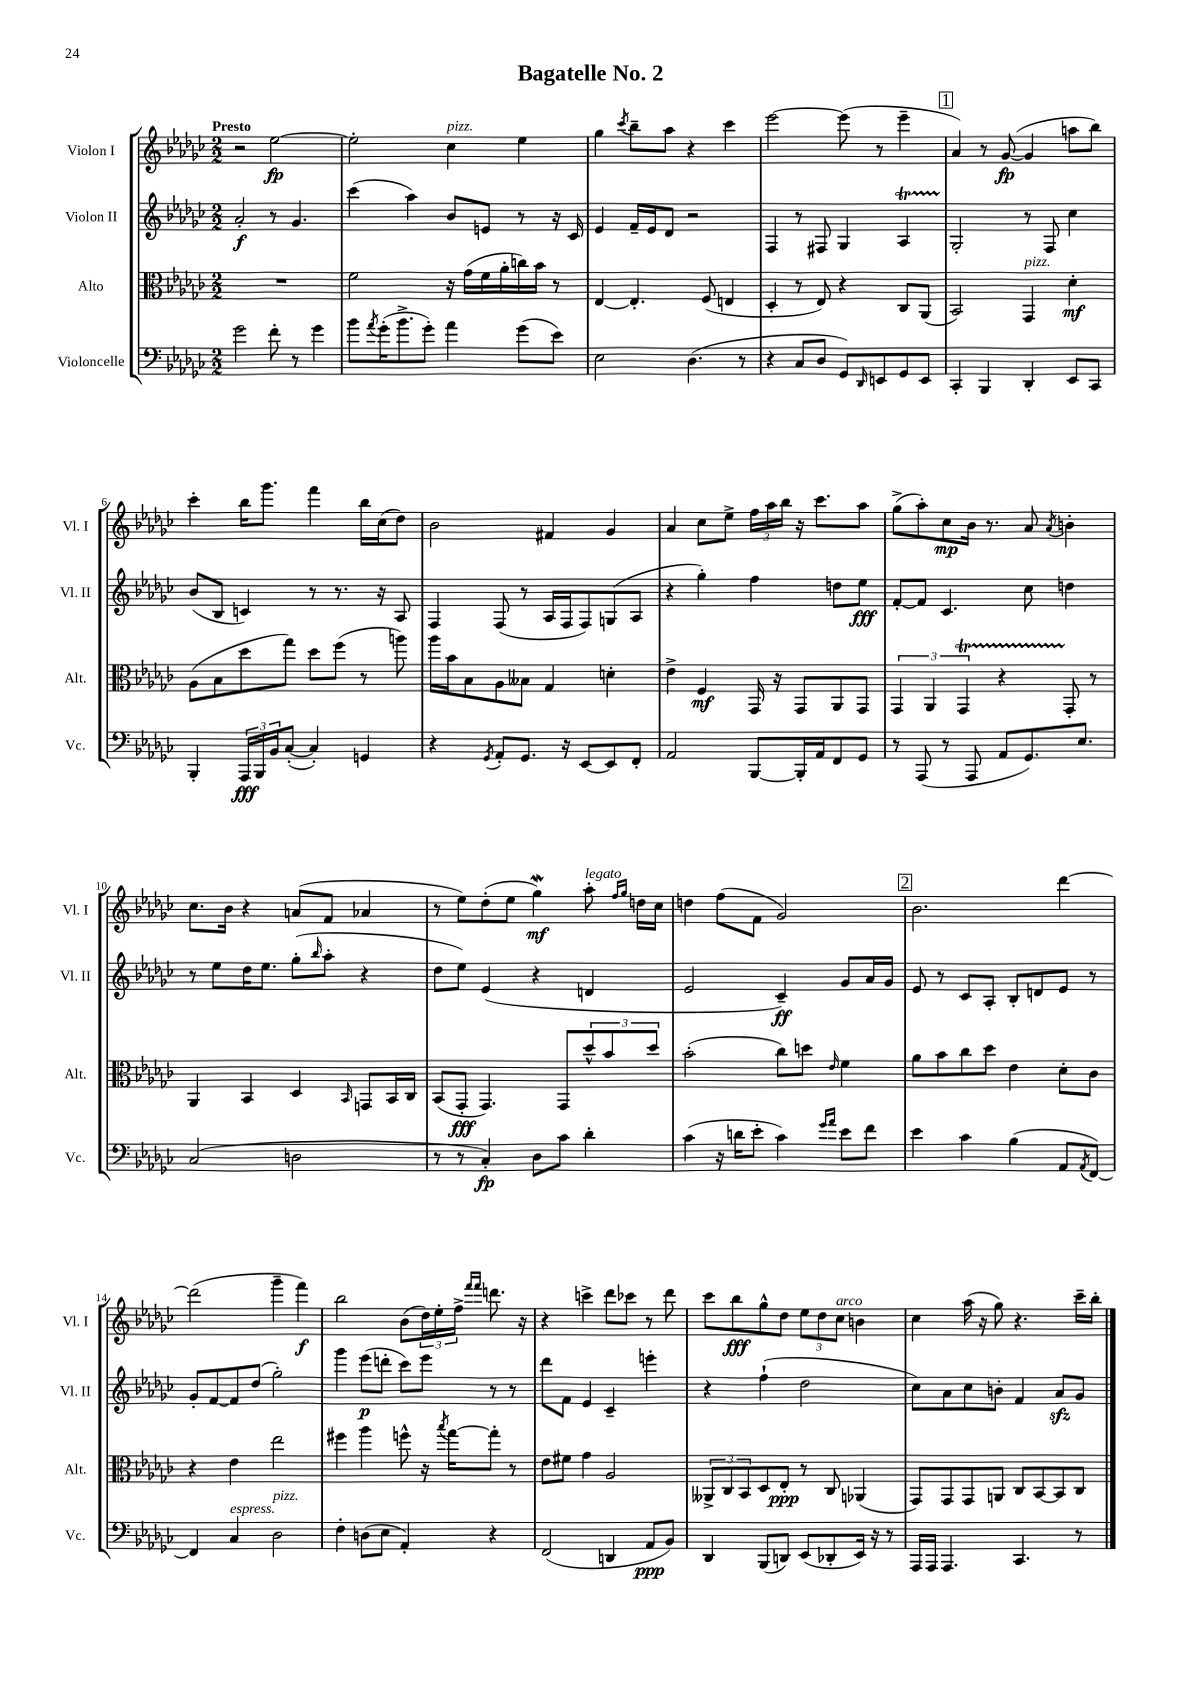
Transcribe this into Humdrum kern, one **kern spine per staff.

**kern	**dynam	**kern	**dynam	**kern	**dynam	**kern	**dynam
*part4	*part4	*part3	*part3	*part2	*part2	*part1	*part1
*staff4	*staff4	*staff3	*staff3	*staff2	*staff2	*staff1	*staff1
*I"Violoncelle	*	*I"Alto	*	*I"Violon II	*	*I"Violon I	*
*I'Vc.	*	*I'Alt.	*	*I'Vl. II	*	*I'Vl. I	*
*clefF4	*	*clefC3	*	*clefG2	*	*clefG2	*
*k[b-e-a-d-g-c-]	*	*k[b-e-a-d-g-c-]	*	*k[b-e-a-d-g-c-]	*	*k[b-e-a-d-g-c-]	*
*M2/2	*	*M2/2	*	*M2/2	*	*M2/2	*
=1	=1	=1	=1	=1	=1	=1	=1
!	!	!	!	!	!	!LO:TX:a:B:t=Presto	!
2g-\	.	1r	.	2a-'/	f	2r	.
8f'\	.	.	.	8r	.	[2ee-\	fp
8r	.	.	.	4.g-/	.	.	.
4g-\	.	.	.	.	.	.	.
=2	=2	=2	=2	=2	=2	=2	=2
8b-\L	.	2f\	.	(4ccc-\	.	2ee-'\]	.
8qa-/	.	.	.	.	.	.	.
(16g-'\K	.	.	.	.	.	.	.
8.b-^\	.	.	.	.	.	.	.
.	.	.	.	4aa-\)	.	.	.
8g-'\J)	.	.	.	.	.	.	.
!	!	!	!	!	!	!LO:TX:a:i:t=pizz.	!
4a-\	.	16r	.	8b-/L	.	4cc-\	.
.	.	(16g-\LL	.	.	.	.	.
.	.	16f\	.	8en/J	.	.	.
.	.	16a-'\	.	.	.	.	.
(8g-\L	.	16ccn\)	.	8r	.	4ee-\	.
.	.	16b-\JJ	.	.	.	.	.
8e-\J)	.	8r	.	16r	.	.	.
.	.	.	.	16c-/	.	.	.
=3	=3	=3	=3	=3	=3	=3	=3
2E-\	.	[4E-/	.	4e-/	.	4gg-\	.
.	.	.	.	.	.	8qccc-/	.
.	.	4.E-'/]	.	16f~/LL	.	8bb-~\L	.
.	.	.	.	16e-/J	.	.	.
.	.	.	.	8d-/J	.	8aa-\J	.
(4.D-\	.	.	.	2r	.	4r	.
.	.	(8F/	.	.	.	.	.
.	.	4En/	.	.	.	4ccc-\	.
8r	.	.	.	.	.	.	.
=4	=4	=4	=4	=4	=4	=4	=4
4r	.	4D-'/	.	4F/	.	[2eee-\	.
8C-/L	.	8r	.	8r	.	.	.
8D-/J	.	8E-/)	.	8F#X/	.	.	.
8GG-/L)	.	4r	.	4G-/	.	(8eee-\]	.
16qqDD-/	.	.	.	.	.	.	.
8EEn/	.	.	.	.	.	8r	.
8GG-/	.	8C-/L	.	4A-T/	.	4eee-~\	.
8EE/J	.	(8AA-/J	.	.	.	.	.
!!LO:REH:place=s1:t=1
=5	=5	=5	=5	=5	=5	=5	=5
4CC-'/	.	2BB-/)	.	2G-'/	.	4a-/)	.
4BBB-/	.	.	.	.	.	8r	.
.	.	.	.	.	.	([8g-/	fp
!	!	!LO:TX:a:i:t=pizz.	!	!	!	!	!
4DD-'/	.	4GG-/	.	8r	.	4g-/]	.
.	.	.	.	8F/	.	.	.
8EE-/L	.	4d-'\	mf	4cc-\	.	8aan\L	.
8CC-/J	.	.	.	.	.	8bb-\J)	.
!!LO:LB:g=z
=6	=6	=6	=6	=6	=6	=6	=6
4BBB-'/	.	(8A-\L	.	(8b-/L	.	4ccc-'\	.
.	.	8B-\	.	8B-/J	.	.	.
24AAA-/LL	fff	8dd-\	.	4cn/)	.	16bb-\KL	.
24BBB-/	.	.	.	.	.	.	.
.	.	.	.	.	.	8.ggg-\J	.
24BB-/J	.	.	.	.	.	.	.
([8C-'/J	.	8gg-\J)	.	.	.	.	.
4C-'/])	.	8dd-\L	.	8r	.	4fff\	.
.	.	(8ff\J	.	8.r	.	.	.
4GGn/	.	8r	.	.	.	16bb-\LL	.
.	.	.	.	16r	.	(16cc-\J	.
.	.	8aan\)	.	8A-/	.	8dd-\J)	.
=7	=7	=7	=7	=7	=7	=7	=7
4r	.	16aa-\LL	.	4F/	.	2b-\	.
.	.	16b-\J	.	.	.	.	.
.	.	8B-\	.	.	.	.	.
8qGG-/	.	.	.	.	.	.	.
8AA-'/L	.	8A-\	.	(8F/	.	.	.
8.GG-/J	.	8B--X\J	.	8r	.	.	.
.	.	4G-/	.	16A-/LL	.	4f#X/	.
16r	.	.	.	16F/J	.	.	.
[8EE-/L	.	.	.	8F/)	.	.	.
8EE-/]	.	4dn'\	.	(8Gn/	.	4g-/	.
8FF'/J	.	.	.	8A-/J	.	.	.
=8	=8	=8	=8	=8	=8	=8	=8
2AA-/	.	4e-^\	.	4r	.	4a-/	.
.	.	4F/	mf	4gg-'\)	.	8cc-\L	.
.	.	.	.	.	.	8ee-^\J	.
[8BBB-/L	.	16GG-/	.	4ff\	.	24ff\LL	.
.	.	.	.	.	.	24aa-\	.
.	.	16r	.	.	.	.	.
.	.	.	.	.	.	24bb-\JJ	.
16BBB-'/L]	.	8GG-/L	.	.	.	16r	.
16AA-/J	.	.	.	.	.	8.ccc-\L	.
8FF/	.	8AA-/	.	8ddn\L	.	.	.
8GG-/J	.	8GG-/J	.	8ee-\J	fff	8aa-\J	.
=9	=9	=9	=9	=9	=9	=9	=9
8r	.	6GG-/	.	[8f'/L	.	(8gg-^\L	.
(8AAA-/	.	.	.	8f/J]	.	8aa-'\)	.
.	.	6AA-/	.	.	.	.	.
8r	.	.	.	4.c-/	.	8cc-\	mp
.	.	6GG-T/	.	.	.	.	.
8AAA-/	.	.	.	.	.	16b-\Jk	.
.	.	.	.	.	.	8.r	.
8AA-/L	.	4r	.	.	.	.	.
8.GG-/)	.	.	.	8cc-\	.	8a-/	.
.	.	.	.	.	.	8qa-/	.
.	.	8GG-'/	.	4ddn\	.	4bn'\	.
8.E-/J	.	.	.	.	.	.	.
.	.	8r	.	.	.	.	.
!!LO:LB:g=z
=10	=10	=10	=10	=10	=10	=10	=10
(2C-/	.	4AA-/	.	8r	.	8.cc-\L	.
.	.	.	.	8ee-\L	.	.	.
.	.	.	.	.	.	16b-\Jk	.
.	.	4BB-/	.	16dd-\K	.	4r	.
.	.	.	.	8.ee-\J	.	.	.
2Dn\	.	4D-/	.	(8gg-'\L	.	(8an/L	.
.	.	.	.	16qqbb-/	.	.	.
.	.	.	.	8aa-'\J	.	8f/J	.
.	.	16qqBB-/	.	.	.	.	.
.	.	8GGn/L	.	4r	.	4a-X/	.
.	.	16BB-/L	.	.	.	.	.
.	.	16C-/JJ	.	.	.	.	.
=11	=11	=11	=11	=11	=11	=11	=11
8r	.	(8BB-/L	.	8dd-\L	.	8r	.
8r	.	8GG-'/J	fff	8ee-\J)	.	8ee-\L)	.
4C-'/)	fp	4.GG-/)	.	(4e-/	.	(8dd-'\	.
.	.	.	.	.	.	8ee-\J	.
8D-\L	.	.	.	4r	.	4gg-w\)	mf
8c-\J	.	8GG-/L	.	.	.	.	.
!	!	!	!	!	!	!LO:TX:a:i:t=legato	!
4d-'\	.	12dd-^^/	.	4dn/	.	8aa-'\	.
.	.	12b-/	.	.	.	.	.
.	.	.	.	.	.	16qqff/LL	.
.	.	.	.	.	.	16qqgg-/JJ	.
.	.	.	.	.	.	16ddn\LL	.
.	.	12dd-/J	.	.	.	.	.
.	.	.	.	.	.	16cc-\JJ	.
=12	=12	=12	=12	=12	=12	=12	=12
(4c-\	.	(2b-'\	.	2e-/	.	4ddn\	.
16r	.	.	.	.	.	(8ff\L	.
16dn\KL	.	.	.	.	.	.	.
8e-'\J	.	.	.	.	.	8f\J	.
4c-\)	.	8cc-\L)	.	4c-~/)	ff	2g-/)	.
.	.	8ddn\J	.	.	.	.	.
16qqg-/LL	.	.	.	.	.	.	.
16qqa-/JJ	.	16qqe-/	.	.	.	.	.
8e-\L	.	4f\	.	8g-/L	.	.	.
8f\J	.	.	.	16a-/L	.	.	.
.	.	.	.	16g-/JJ	.	.	.
!!LO:REH:place=s1:t=2
=13	=13	=13	=13	=13	=13	=13	=13
4e-\	.	8a-\L	.	8e-/	.	2.b-\	.
.	.	8b-\	.	8r	.	.	.
4c-\	.	8cc-\	.	8c-/L	.	.	.
.	.	8dd-\J	.	8A-'/J	.	.	.
(4B-\	.	4e-\	.	8B-'/L	.	.	.
.	.	.	.	8dn/	.	.	.
8AA-/L	.	8d-'\L	.	8e-/J	.	[4ddd-\	.
8qAA-/	.	.	.	.	.	.	.
[8FF/J)	.	8c-\J	.	8r	.	.	.
!!LO:LB:g=z
=14	=14	=14	=14	=14	=14	=14	=14
4FF/]	.	4r	.	8g-'/L	.	(2ddd-\]	.
.	.	.	.	[8f/	.	.	.
!LO:TX:a:i:t=espress.	!	!	!	!	!	!	!
4C-/	.	4e-\	.	8f/]	.	.	.
.	.	.	.	(8dd-/J	.	.	.
!LO:TX:a:i:t=pizz.	!	!	!	!	!	!	!
2D-\	.	2ee-\	.	2gg-'\)	.	4ggg-~\	.
.	.	.	.	.	.	4fff\)	f
=15	=15	=15	=15	=15	=15	=15	=15
4F'\	.	4ff#X\	.	4ggg-\	.	2bb-\	.
(8Dn\L	.	4aa-\	.	(8eee-\L	p	.	.
8E-\J	.	.	.	8dddn'\J	.	.	.
4AA-'/)	.	8ffn^^\	.	8ccc-\L)	.	(8b-\L	.
.	.	16r	.	8eee-\J	.	24dd-\L)	.
.	.	.	.	.	.	24ee-'\	.
.	.	8qbb-/	.	.	.	.	.
.	.	[16gg-\KL	.	.	.	.	.
.	.	.	.	.	.	24ff^\JJ	.
.	.	.	.	.	.	16qqfff/LL	.
.	.	.	.	.	.	16qqfff/JJ	.
4r	.	8gg-'\J]	.	8r	.	8.dddn\	.
.	.	8r	.	8r	.	.	.
.	.	.	.	.	.	16r	.
=16	=16	=16	=16	=16	=16	=16	=16
(2FF/	.	8e-\L	.	8ddd-\L	.	4r	.
.	.	8f#X\J	.	8f\J	.	.	.
.	.	4g-\	.	4e-/	.	4cccn^\	.
4DDn/	.	2A-/	.	4c-~/	.	8ddd-\L	.
.	.	.	.	.	.	8ccc-X\J	.
8AA-/L	ppp	.	.	4eeen'\	.	8r	.
8BB-/J)	.	.	.	.	.	8ddd-\	.
=17	=17	=17	=17	=17	=17	=17	=17
4DD-/	.	12AA--X^/L	.	4r	.	8ccc-\L	.
.	.	12C-/	.	.	.	.	.
.	.	.	.	.	.	8bb-\	fff
.	.	12BB-/	.	.	.	.	.
(8BBB-/L	.	8D-/	.	(4ff`\	.	8gg-^^\	.
8DDn/J)	.	8E-'/J	ppp	.	.	8dd-\J	.
(8EE-/L	.	8r	.	2dd-\	.	12ee-\L	.
.	.	.	.	.	.	12dd-\	.
8DD-X'/	.	8C-/	.	.	.	.	.
!	!	!	!	!	!	!LO:TX:a:i:t=arco	!
.	.	.	.	.	.	12cc-\J	.
16EE-/Jk)	.	(4AA-X/	.	.	.	4bn\	.
16r	.	.	.	.	.	.	.
8r	.	.	.	.	.	.	.
=18	=18	=18	=18	=18	=18	=18	=18
16AAA-/LL	.	8GG-/L)	.	8cc-\L)	.	4cc-\	.
16AAA-/JJ	.	.	.	.	.	.	.
4.AAA-/	.	8GG-/	.	8a-\	.	.	.
.	.	8GG-/	.	8cc-\	.	(16aa-\	.
.	.	.	.	.	.	16r	.
.	.	8AAn/J	.	8bn'\J	.	8gg-\)	.
4.CC-/	.	8C-/L	.	4f/	.	4.r	.
.	.	[8BB-/	.	.	.	.	.
.	.	8BB-/]	.	8a-zz/L	.	.	.
8r	.	8C-/J	.	8g-/J	.	16ccc-~\LL	.
.	.	.	.	.	.	16bb-'\JJ	.
==	==	==	==	==	==	==	==
*-	*-	*-	*-	*-	*-	*-	*-
